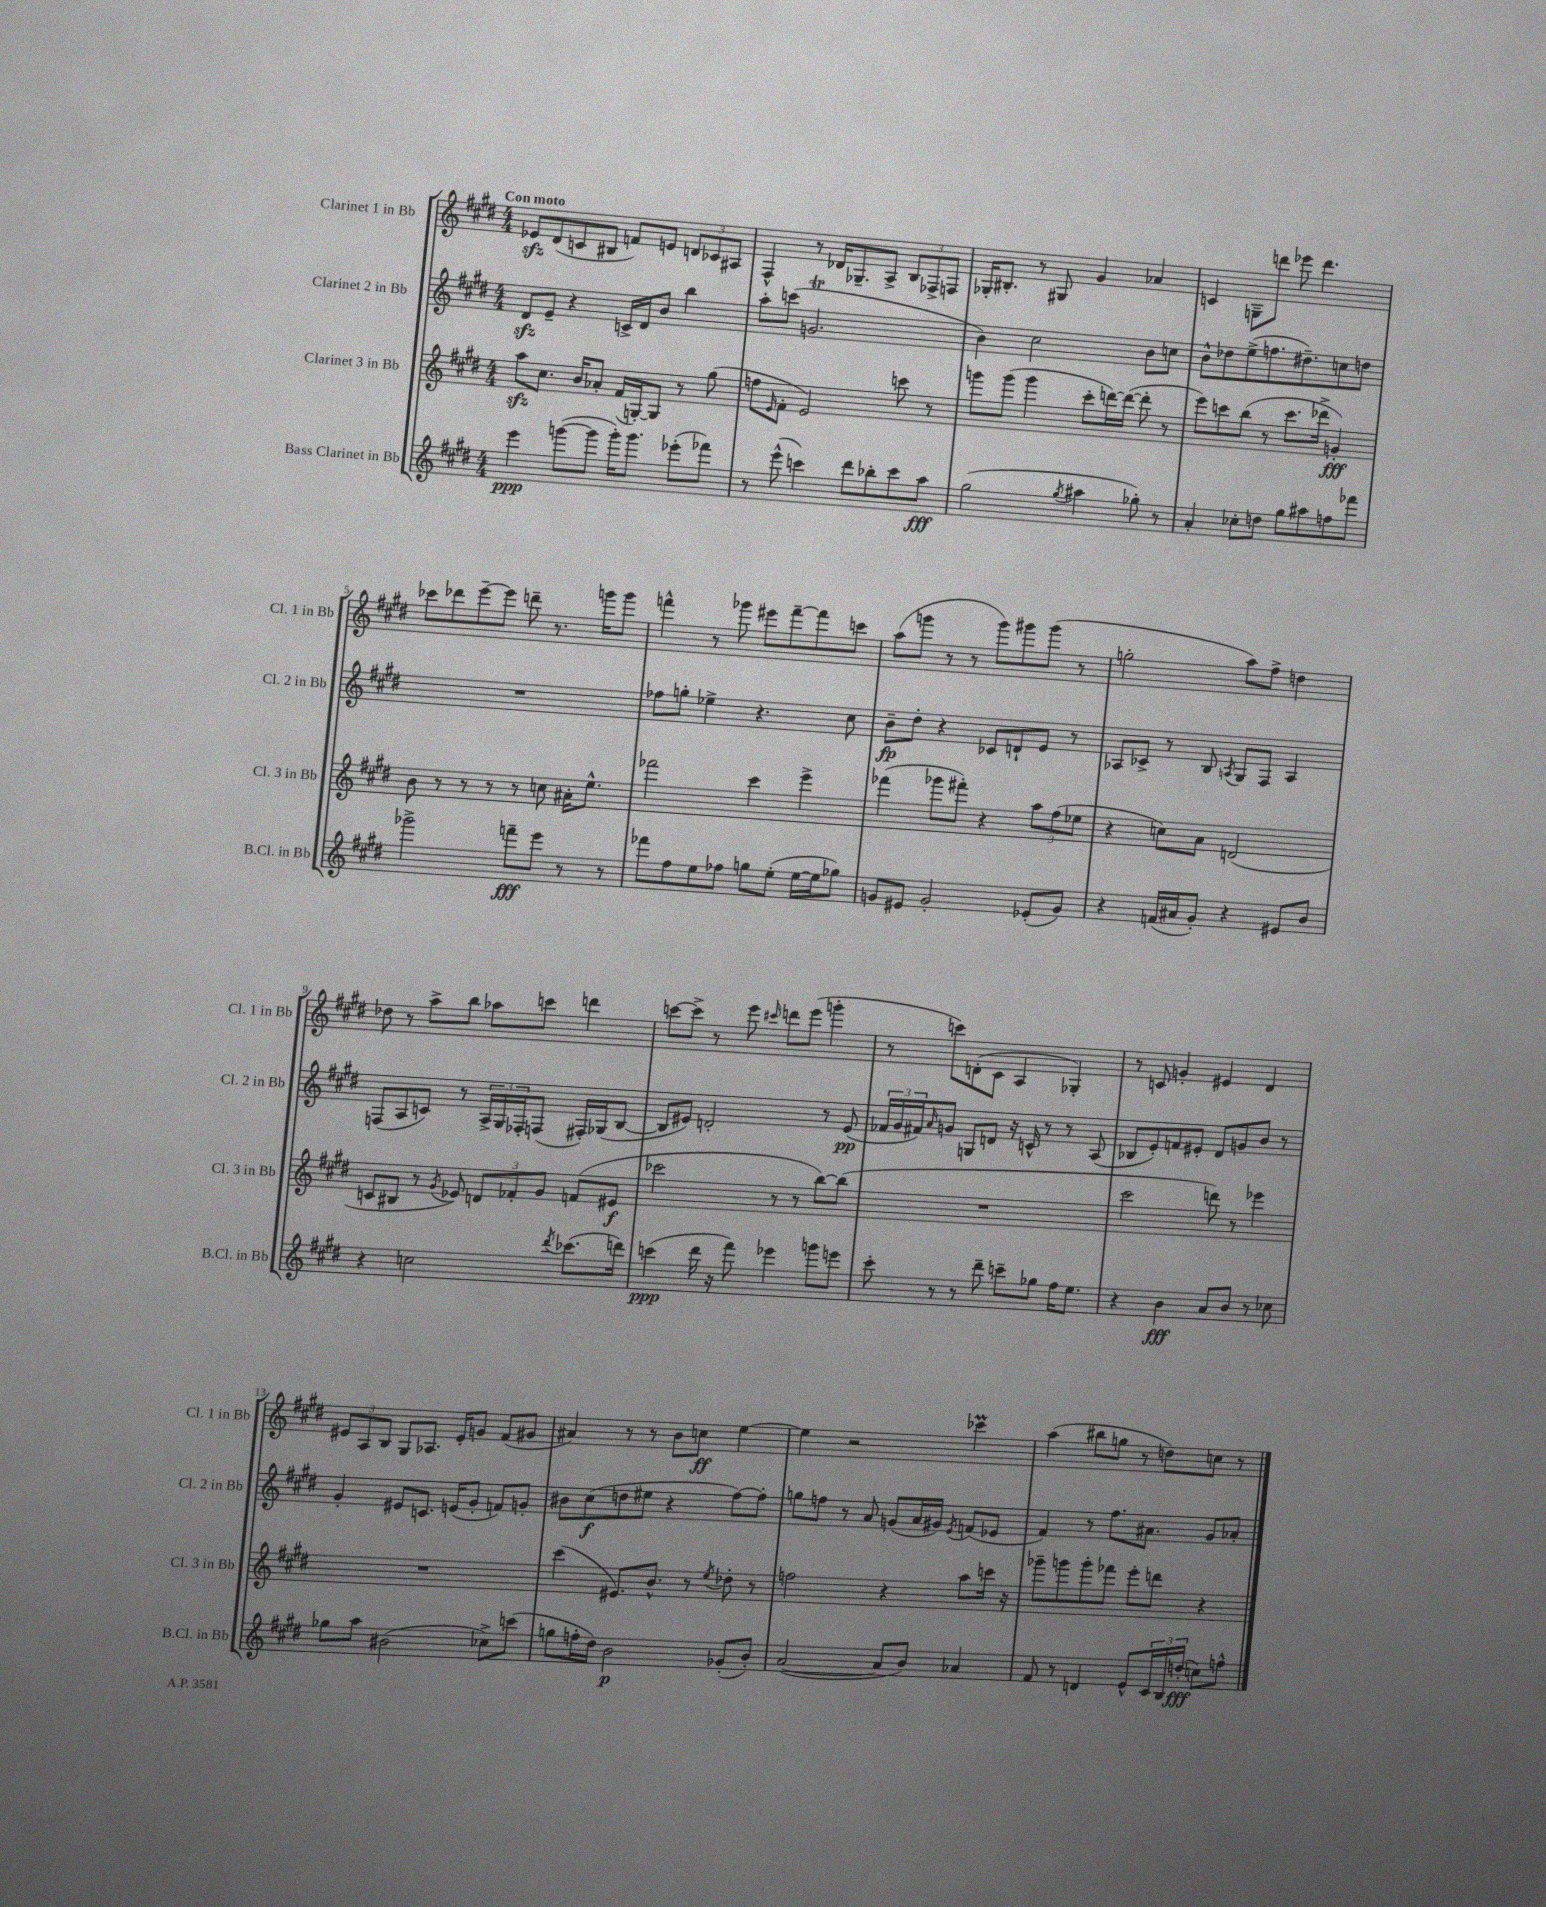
<<
\new StaffGroup <<
\new Staff = "s0" \with { instrumentName = "Clarinet 1 in Bb" shortInstrumentName = "Cl. 1 in Bb" } {
    \clef treble \key e \major \numericTimeSignature \time 4/4 \tempo "Con moto"
    ees'8\sfz dis'8( c'8 bis8 f'8) e'8 \tuplet 3/2 { d'8 ces'8 ais8 } |
    fis4-^ r8 des'16 ges8.-- a8-> \tuplet 3/2 { b8 fes8-> f8 } |
    ges16-. bis8.-. r8 gis8 gis'4 aes'4 |
    c'4 g8-- d'''8 ees'''8 d'''4. |
    ces'''8 des'''8 e'''8~-- e'''8 d'''8-- r8. g'''16 g'''8 |
    f'''4-^ r8 ges'''8 eis'''8 f'''8~-- f'''8 c'''8 |
    a''8( g'''8 r8 r8 g'''8) gis'''8 gis'''8( r8 |
    g''2-. a''8) fis''8-> d''4 |
    des''8 r8 a''8-> b''8 aes''8 c'''8 d'''4 |
    c'''8~ c'''8-> r8 e'''8 \grace { cis'''16 } d'''8 e'''8( g'''4-. |
    r8 c'''8) d'8-.( cis'8 a4 ges4-.) |
    r8 c'8 g'4-. eis'4 dis'4 |
    \tuplet 3/2 { eis'8 a8 b8 } gis8 aes8. eis'16-. g'8 fis'8( gis'8 |
    ais'4) r8 r8 b'8 c''8\ff e''4~ |
    e''4 r2 ces'''4\prall |
    a''4( bis''8 g''8 r8 d''8) c''8 r8 \bar "|." |
}
\new Staff = "s1" \with { instrumentName = "Clarinet 2 in Bb" shortInstrumentName = "Cl. 2 in Bb" } {
    \clef treble \key e \major \numericTimeSignature \time 4/4
    dis'8\sfz e'8-- r4 c'16-> dis'16 b'8 b''4 |
    a''8-. c'''8( g'2.\trill |
    b'4) cis''2 b'8 c''8 |
    b'8-^ des''8 e''8->( f''8. dis''8.--) c''8 d''8 |
    R1 |
    fes''8 g''8-. ees''4-> r4. cis''8 |
    b'8--\fp dis''8-. r4 ces'8 d'8-! e'8 r8 |
    aes8 ces'8-> r8 b8 \acciaccatura { a8 } gis8 fis8 a4 |
    f8( a8 c'8) r8 \tuplet 3/2 { a16-> gis16 fes16-. } f8( fis16-.) ges16( b8~ |
    b8 eis'8) d'2-. r8 eis'8\pp( |
    \tuplet 3/2 { fes'16 gis'16 fis'16) } \grace { a'16 } g'8 g8 d'8 r16 c'16-^ r8 r8 a8( |
    bes8 e'8-.) f'8 eis'8-. dis'8 g'8 b'8 r8 |
    gis'4-. eis'8 c'8. e'16( gis'8-. f'8) g'8-. |
    bis'8 cis''8\f( d''8 eis''8 r4 fis''8~) fis''8-. |
    g''8 f''8 r8 a'8 g'8( a'16 gis'16) \acciaccatura { e'8 } f'8( ees'8 |
    fis'4) r8 fis''8. ais'8. gis'8 aes'8-. \bar "|." |
}
\new Staff = "s2" \with { instrumentName = "Clarinet 3 in Bb" shortInstrumentName = "Cl. 3 in Bb" } {
    \clef treble \key e \major \numericTimeSignature \time 4/4
    a''8\sfz cis''8. b'16 aes'8-. fis'16( g16~-.) g8 r8 gis''8( |
    f''8 \grace { e'16 } fis'8-. e'2) c'''8 r8 |
    g'''8 g'''8( g'''4 cis'''8-. d'''16~) d'''16~( d'''8-. r8 |
    e'''8) c'''8 b''8( r8 c'''8. des'''16-> g'4-.\fff) |
    b'8 r8 r8 r8 r8 c''8 ais'16-. e''8.-^ |
    fes'''2 cis'''4 e'''4-> |
    fes'''4( ges'''8 fis'''8-.) r4 \tuplet 3/2 { a''8 fis''8( ees''8 } |
    r4 c''8) a'8 d'2( |
    c'8 bis8 r8 \acciaccatura { gis'8 } ees'8) \tuplet 3/2 { d'8 fes'8-. gis'8 } f'8( eis'8\f |
    ces'''2 r8 r8 b''8~) b''8( |
    R1 |
    cis'''2 d'''8) r8 ees'''4 |
    R1 |
    cis'''4( eis'8.) b'8.-^ r8 \acciaccatura { e''8 } des''8-. r8 |
    f''2 r4 a''8 c'''16 r16 |
    ges'''8-- g'''8 g'''8-. fes'''8 e'''8-. d'''8 r4 \bar "|." |
}
\new Staff = "s3" \with { instrumentName = "Bass Clarinet in Bb" shortInstrumentName = "B.Cl. in Bb" } {
    \clef treble \key e \major \numericTimeSignature \time 4/4
    e'''4\ppp g'''8~( g'''8 g'''16-.) g'''8. ees'''8-.( fes'''8) |
    r8 e'''8-^( c'''4) dis'''8 bes''8-. c'''8 a''8\fff |
    gis''2( \acciaccatura { gis''8 } ais''4 ges''8-.) r8 |
    a'4-. ces''8-. d''8 gis''8 ais''8 f''8 fes'''8 |
    ges'''2-> f'''8--\fff e'''8 r8 r8 |
    fes'''8 fis''8 e''8 fes''8 g''8 e''8-.( e''16~ e''16 ges''8) |
    g'8 eis'8 g'2-. ees'8-.( g'8) |
    r4 f'16( ais'16 gis'8-.) r4 eis'8 b'8 |
    r4 c''2 \acciaccatura { dis'''8 } ces'''8.( d'''16) |
    c'''4\ppp( dis'''16 r16 fis'''8) ees'''4 g'''8 e'''8 |
    cis'''8-. r8 r8 dis'''8-- c'''8-- ges''8 fis''16 e''8. |
    r4 b'4\fff a'8 b'8 r8 ces''8 |
    ges''8 a''8 bis'2( ces''8->) c'''8( |
    g''8 f''16-. dis''16) b'2\p ges'8-.( b'8-.) |
    a'2~( a'8 b'8) aes'4 |
    fis'8 r8 d'4 e'8-^ \tuplet 3/2 { cis'16 b16 d''16-.\fff( } c''8) f''8-^ \bar "|." |
}
>>
>>
